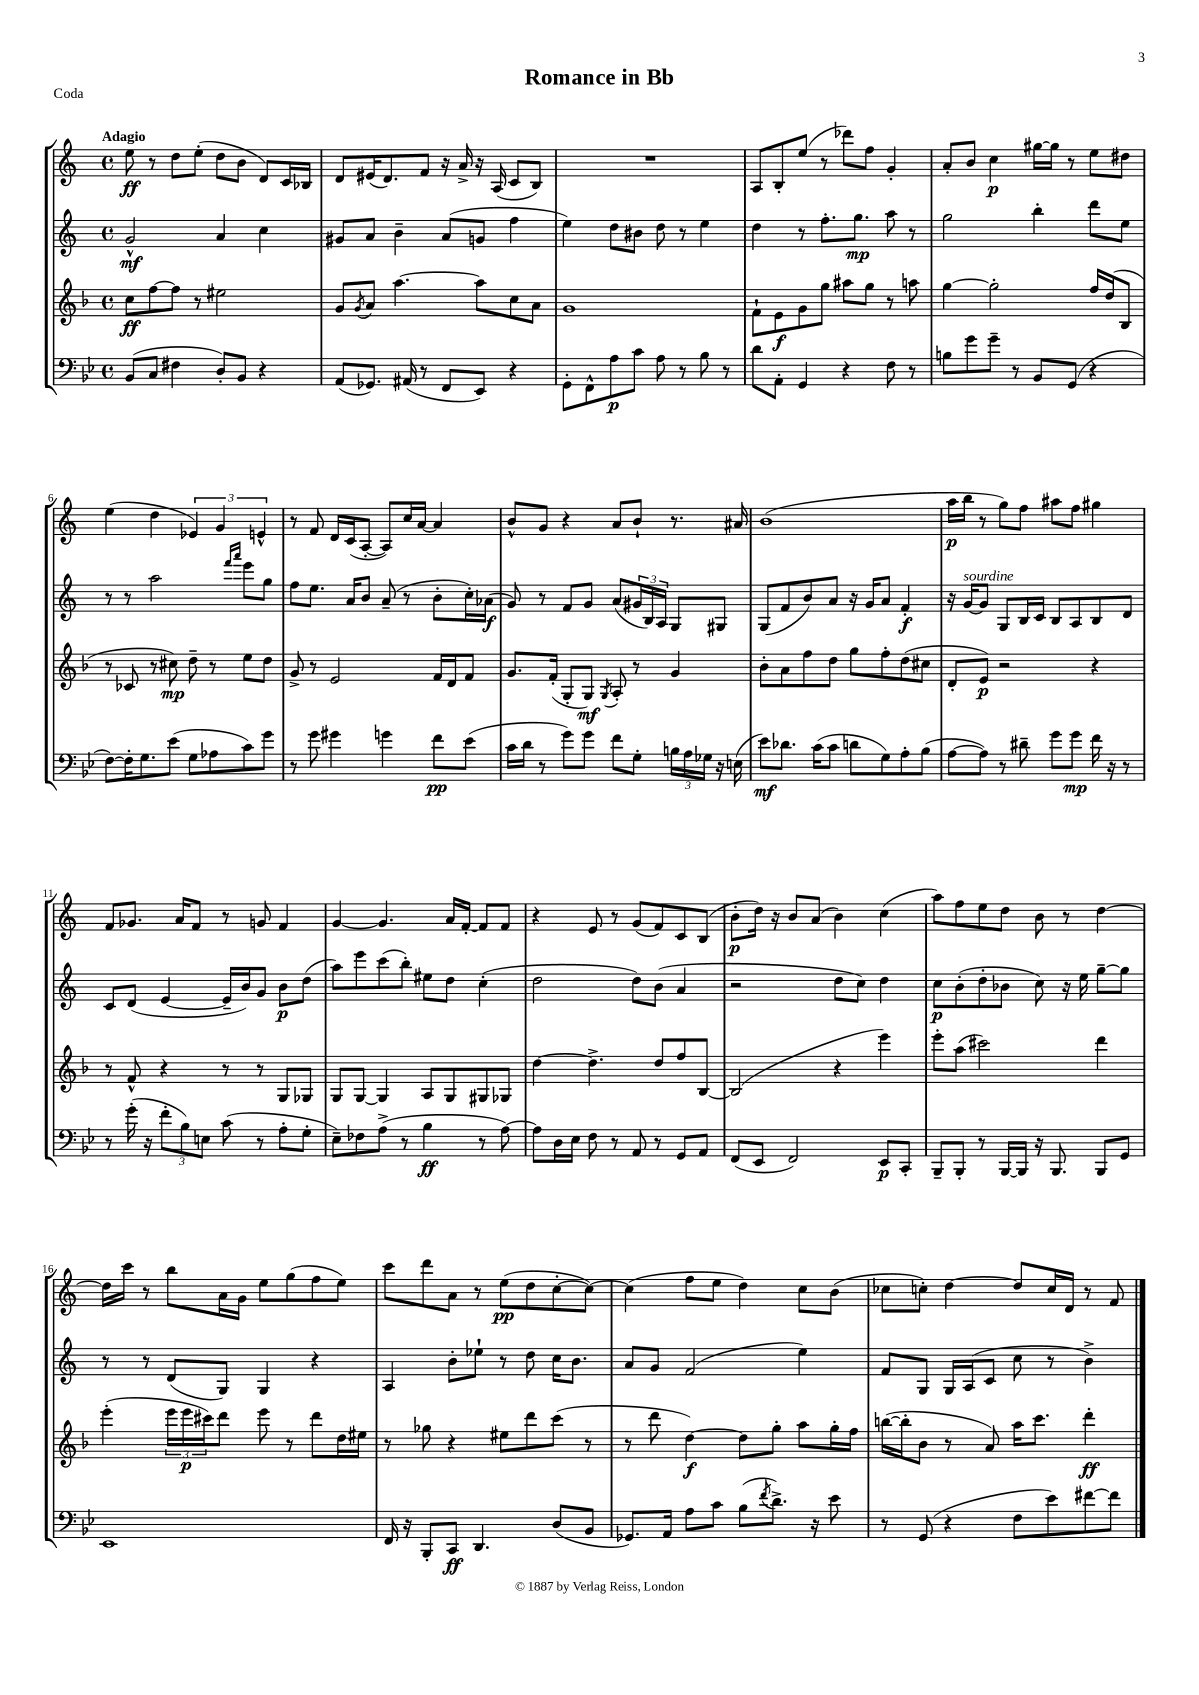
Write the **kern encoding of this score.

**kern	**dynam	**kern	**dynam	**kern	**dynam	**kern	**dynam
*part4	*part4	*part3	*part3	*part2	*part2	*part1	*part1
*staff4	*staff4	*staff3	*staff3	*staff2	*staff2	*staff1	*staff1
*clefF4	*	*clefG2	*	*clefG2	*	*clefG2	*
*k[b-e-]	*	*k[b-]	*	*k[]	*	*k[]	*
*M4/4	*	*M4/4	*	*M4/4	*	*M4/4	*
*met(c)	*	*met(c)	*	*met(c)	*	*met(c)	*
=1	=1	=1	=1	=1	=1	=1	=1
!	!	!	!	!	!	!LO:TX:a:B:t=Adagio	!
(8BB-/L	.	8cc\L	ff	2g^^/	mf	8ee\	ff
8C/J	.	[8ff\	.	.	.	8r	.
4F#X\	.	8ff\J]	.	.	.	8dd\L	.
.	.	8r	.	.	.	(8ee'\J	.
8D'/L)	.	2ee#X\	.	4a/	.	8dd\L	.
8BB-/J	.	.	.	.	.	8b\J	.
4r	.	.	.	4cc\	.	8d/L)	.
.	.	.	.	.	.	16c/L	.
.	.	.	.	.	.	16B-X/JJ	.
=2	=2	=2	=2	=2	=2	=2	=2
(8AA/L	.	8g/L	.	8g#X/L	.	8d/L	.
.	.	8qg/	.	.	.	.	.
8.GG-X/J)	.	8a/J	.	8a/J	.	(16e#X/K	.
.	.	.	.	.	.	8.d/)	.
.	.	[4.aa\	.	4b~\	.	.	.
(16AA#X/	.	.	.	.	.	.	.
8r	.	.	.	.	.	8f/J	.
8FF/L	.	.	.	(8a/L	.	16r	.
.	.	.	.	.	.	16a^/	.
8EE-/J)	.	8aa\L]	.	8gn/J	.	16r	.
.	.	.	.	.	.	(16A/	.
4r	.	8cc\	.	4ff\	.	8c/L	.
.	.	8a\J	.	.	.	8B/J)	.
=3	=3	=3	=3	=3	=3	=3	=3
8GG'\L	.	1g	.	4ee\)	.	1r	.
8FF^^\	.	.	.	.	.	.	.
8A\	p	.	.	8dd\L	.	.	.
8c\J	.	.	.	8b#X\J	.	.	.
8A\	.	.	.	8dd\	.	.	.
8r	.	.	.	8r	.	.	.
8B-\	.	.	.	4ee\	.	.	.
8r	.	.	.	.	.	.	.
=4	=4	=4	=4	=4	=4	=4	=4
8d\L	.	8f`\L	.	4dd\	.	8A/L	.
8AA'\J	.	8e\	f	.	.	8B'/	.
4GG/	.	8g\	.	8r	.	(8ee/J	.
.	.	8gg\J	.	8.ff'\L	.	8r	.
4r	.	8aa#X\L	.	.	.	8ddd-X\L)	.
.	.	.	.	8.gg\J	mp	.	.
.	.	8gg\J	.	.	.	8ff\J	.
8F\	.	8r	.	8aa\	.	4g'/	.
8r	.	8aan\	.	8r	.	.	.
=5	=5	=5	=5	=5	=5	=5	=5
8Bn\L	.	[4gg\	.	2gg\	.	8a'/L	.
8g\	.	.	.	.	.	8b/J	.
8g~\J	.	2gg'\]	.	.	.	4cc\	p
8r	.	.	.	.	.	.	.
8BB-/L	.	.	.	4bb'\	.	[16gg#X\LL	.
.	.	.	.	.	.	16gg#\JJ]	.
(8GG/J	.	.	.	.	.	8r	.
4r	.	16ff/LL	.	8ddd\L	.	8ee\L	.
.	.	(16dd/J	.	.	.	.	.
.	.	8B-/J	.	8ee\J	.	8dd#X\J	.
!!LO:LB:g=z
=6	=6	=6	=6	=6	=6	=6	=6
[8F\L)	.	8r	.	8r	.	(4ee\	.
16F'\K]	.	8c-X/	.	8r	.	.	.
8.G\	.	.	.	.	.	.	.
.	.	8r	.	2aa\	.	4dd\	.
(8e-\J	.	8cc#X\)	mp	.	.	.	.
8G\L	.	8dd~\	.	.	.	6e-X/)	.
8A-X\	.	8r	.	.	.	.	.
.	.	.	.	.	.	6g/	.
.	.	.	.	16qqfff/LL	.	.	.
.	.	.	.	16qqaaa/JJ	.	.	.
8c\)	.	8ee\L	.	8eee\L	.	.	.
.	.	.	.	.	.	6en^^/	.
8g\J	.	8dd\J	.	8gg\J	.	.	.
=7	=7	=7	=7	=7	=7	=7	=7
8r	.	8g^/	.	8ff\L	.	8r	.
8g\	.	8r	.	8.ee\J	.	8f/	.
4g#X\	.	2e/	.	.	.	16d/LL	.
.	.	.	.	16a/KL	.	(16c/J	.
.	.	.	.	8b/J	.	[8A'/J	.
4gn\	.	.	.	(8a~/	.	8A/L])	.
.	.	.	.	8r	.	16cc/L	.
.	.	.	.	.	.	[16a/JJ	.
8f\L	pp	16f/LL	.	8b'\L	.	4a/]	.
.	.	16d/J	.	.	.	.	.
(8e-\J	.	8f/J	.	16cc'\L)	.	.	.
.	.	.	.	(16a-X\JJ	f	.	.
=8	=8	=8	=8	=8	=8	=8	=8
16c\LL	.	8.g/L	.	8g/)	.	8b^^/L	.
16d\JJ	.	.	.	.	.	.	.
8r	.	.	.	8r	.	8g/J	.
.	.	(16f'/Jk	.	.	.	.	.
8g\L)	.	8G'/L	.	8f/L	.	4r	.
8g\J	.	8G/J)	mf	8g/J	.	.	.
.	.	8qG/	.	.	.	.	.
8f\L	.	8A'/	.	(8a/L	.	8a/L	.
8G'\J	.	8r	.	24g#X/L	.	8b`/J	.
.	.	.	.	24B/)	.	.	.
.	.	.	.	24A/JJ	.	.	.
24Bn\LL	.	4g/	.	8G/L	.	8.r	.
24A\	.	.	.	.	.	.	.
24G-X\JJ	.	.	.	.	.	.	.
16r	.	.	.	8G#X/J	.	.	.
(16En\	.	.	.	.	.	16a#X/	.
=9	=9	=9	=9	=9	=9	=9	=9
8e-\L)	mf	8b-'\L	.	(8G/L	.	(1b	.
8.d-X\J	.	8a\	.	8f/	.	.	.
.	.	8ff\	.	8b/)	.	.	.
(16c\KL	.	.	.	.	.	.	.
8c\J	.	8dd\J	.	8a/J	.	.	.
8dn\L	.	8gg\L	.	16r	.	.	.
.	.	.	.	16g/KL	.	.	.
8G\)	.	8ff'\	.	8a/J	.	.	.
8A'\	.	(8dd\	.	4f'/	f	.	.
(8B-\J	.	8cc#X\J	.	.	.	.	.
=10	=10	=10	=10	=10	=10	=10	=10
[8A\L	.	8d'/L	.	16r	.	16aa\LL	p
!	!	!	!	!LO:TX:a:i:t=sourdine	!	!	!
.	.	.	.	[16g/KL	.	16bb\JJ	.
8A\J])	.	8e/J)	p	8g/J]	.	8r	.
8r	.	2r	.	8G/L	.	8gg\L)	.
8d#X~\	.	.	.	16B/L	.	8ff\J	.
.	.	.	.	16c/JJ	.	.	.
8g\L	.	.	.	8B/L	.	8aa#X\L	.
8g\J	mp	.	.	8A/	.	8ff\J	.
16f\	.	4r	.	8B/	.	4gg#X\	.
16r	.	.	.	.	.	.	.
8r	.	.	.	8d/J	.	.	.
!!LO:LB:g=z
=11	=11	=11	=11	=11	=11	=11	=11
8r	.	8r	.	8c/L	.	8f/L	.
(16g'\	.	8f^^/	.	(8d/J	.	8.g-X/J	.
16r	.	.	.	.	.	.	.
12f'\L	.	4r	.	[4e/	.	.	.
.	.	.	.	.	.	16a/KL	.
12B-\)	.	.	.	.	.	.	.
.	.	.	.	.	.	8f/J	.
12En\J	.	.	.	.	.	.	.
(8c\	.	8r	.	16e~/LL]	.	8r	.
.	.	.	.	16b/J)	.	.	.
8r	.	8r	.	8g/J	.	8gn/	.
8A'\L	.	8G/L	.	8b\L	p	4f/	.
8G'\J	.	8G-X/J	.	(8dd\J	.	.	.
=12	=12	=12	=12	=12	=12	=12	=12
8E-~\L)	.	8G/L	.	8aa\L)	.	[4g/	.
8F-X\	.	[8G/J	.	8eee\	.	.	.
(8A^\J	.	4G/]	.	(8ccc\	.	4.g/]	.
8r	.	.	.	8bb'\J)	.	.	.
4B-\	ff	8A/L	.	8ee#X\L	.	.	.
.	.	8G/	.	8dd\J	.	16a/LL	.
.	.	.	.	.	.	[16f'/JJ	.
8r	.	8G#X/	.	(4cc'\	.	8f/L]	.
[8A\)	.	8G-X/J	.	.	.	8f/J	.
=13	=13	=13	=13	=13	=13	=13	=13
8A\L]	.	[4dd\	.	2dd\	.	4r	.
16D\L	.	.	.	.	.	.	.
16E-\JJ	.	.	.	.	.	.	.
8F\	.	4.dd^\]	.	.	.	8e/	.
8r	.	.	.	.	.	8r	.
8AA/	.	.	.	8dd\L)	.	(8g/L	.
8r	.	8dd/L	.	(8b\J	.	8f/)	.
8GG/L	.	8ff/	.	4a/	.	8c/	.
8AA/J	.	[8B-/J	.	.	.	(8B/J	.
=14	=14	=14	=14	=14	=14	=14	=14
(8FF/L	.	(2B-/]	.	2r	.	8b'\L	p
8EE-/J	.	.	.	.	.	16dd\Jk)	.
.	.	.	.	.	.	16r	.
2FF/)	.	.	.	.	.	8b/L	.
.	.	.	.	.	.	(8a/J	.
.	.	4r	.	8dd\L	.	4b\)	.
.	.	.	.	8cc\J)	.	.	.
8EE-/L	p	4eee\)	.	4dd\	.	(4cc\	.
8CC'/J	.	.	.	.	.	.	.
=15	=15	=15	=15	=15	=15	=15	=15
8BBB-~/L	.	8eee'\L	.	8cc\L	p	8aa\L)	.
8BBB-'/J	.	(8aa\J	.	(8b'\	.	8ff\	.
8r	.	2ccc#X\)	.	8dd'\	.	8ee\	.
[16BBB-/LL	.	.	.	8b-X\J	.	8dd\J	.
16BBB-/JJ]	.	.	.	.	.	.	.
16r	.	.	.	8cc\)	.	8b\	.
8.BBB-/	.	.	.	.	.	.	.
.	.	.	.	16r	.	8r	.
.	.	.	.	16ee\	.	.	.
8BBB-/L	.	4ddd\	.	[8gg~\L	.	[4dd\	.
8GG/J	.	.	.	8gg\J]	.	.	.
!!LO:LB:g=z
=16	=16	=16	=16	=16	=16	=16	=16
1EE-	.	(4eee'\	.	8r	.	16dd\LL]	.
.	.	.	.	.	.	16ccc\JJ	.
.	.	.	.	8r	.	8r	.
.	.	24eee\LL	.	(8d/L	.	8bb\L	.
.	.	24eee\	p	.	.	.	.
.	.	24ccc#X\J)	.	.	.	.	.
.	.	8ddd\J	.	8G/J)	.	16a\L	.
.	.	.	.	.	.	16g\JJ	.
.	.	8eee\	.	4G/	.	8ee\L	.
.	.	8r	.	.	.	(8gg\	.
.	.	8ddd\L	.	4r	.	8ff\	.
.	.	16dd\L	.	.	.	8ee\J)	.
.	.	16ee#X\JJ	.	.	.	.	.
=17	=17	=17	=17	=17	=17	=17	=17
16FF/	.	8r	.	4A/	.	8ccc\L	.
16r	.	.	.	.	.	.	.
8BBB-'/L	.	8gg-X\	.	.	.	8ddd\	.
8CC/J	ff	4r	.	8b'\L	.	8a\J	.
4.DD/	.	.	.	8ee-X`\J	.	8r	.
.	.	8ee#X\L	.	8r	.	(8ee\L	pp
.	.	8ddd\	.	8dd\	.	8dd\	.
(8D/L	.	(8ccc\J	.	16cc\KL	.	[8cc'\	.
.	.	.	.	8.b\J	.	.	.
8BB-/J	.	8r	.	.	.	8cc\J_)	.
=18	=18	=18	=18	=18	=18	=18	=18
8.GG-X/L)	.	8r	.	8a/L	.	(4cc\]	.
.	.	8ddd\	.	8g/J	.	.	.
16AA/Jk	.	.	.	.	.	.	.
8A\L	.	[4dd\)	f	(2f/	.	8ff\L	.
8c\J	.	.	.	.	.	8ee\J	.
(8B-\L	.	8dd\L]	.	.	.	4dd\)	.
8qf/	.	.	.	.	.	.	.
8.d^\J)	.	8gg'\J	.	.	.	.	.
.	.	8aa\L	.	4ee\)	.	8cc\L	.
16r	.	.	.	.	.	.	.
8e-\	.	16gg'\L	.	.	.	(8b\J	.
.	.	16ff\JJ	.	.	.	.	.
=19	=19	=19	=19	=19	=19	=19	=19
8r	.	([16bbn\LL	.	8f/L	.	8cc-X\L	.
.	.	16bb'\J]	.	.	.	.	.
(8GG/	.	8b-\J	.	8G/J	.	8ccn'\J)	.
4r	.	8r	.	16G/LL	.	[4dd\	.
.	.	.	.	(16A/J	.	.	.
.	.	8a/)	.	8c/J	.	.	.
8F\L	.	16aa\KL	.	8cc\	.	8dd/L]	.
.	.	8.ccc\J	.	.	.	.	.
8e-\)	.	.	.	8r	.	16cc/L	.
.	.	.	.	.	.	16d/JJ	.
[8f#X\	.	4ddd'\	ff	4b^\)	.	8r	.
8f#\J]	.	.	.	.	.	8f/	.
==	==	==	==	==	==	==	==
*-	*-	*-	*-	*-	*-	*-	*-
